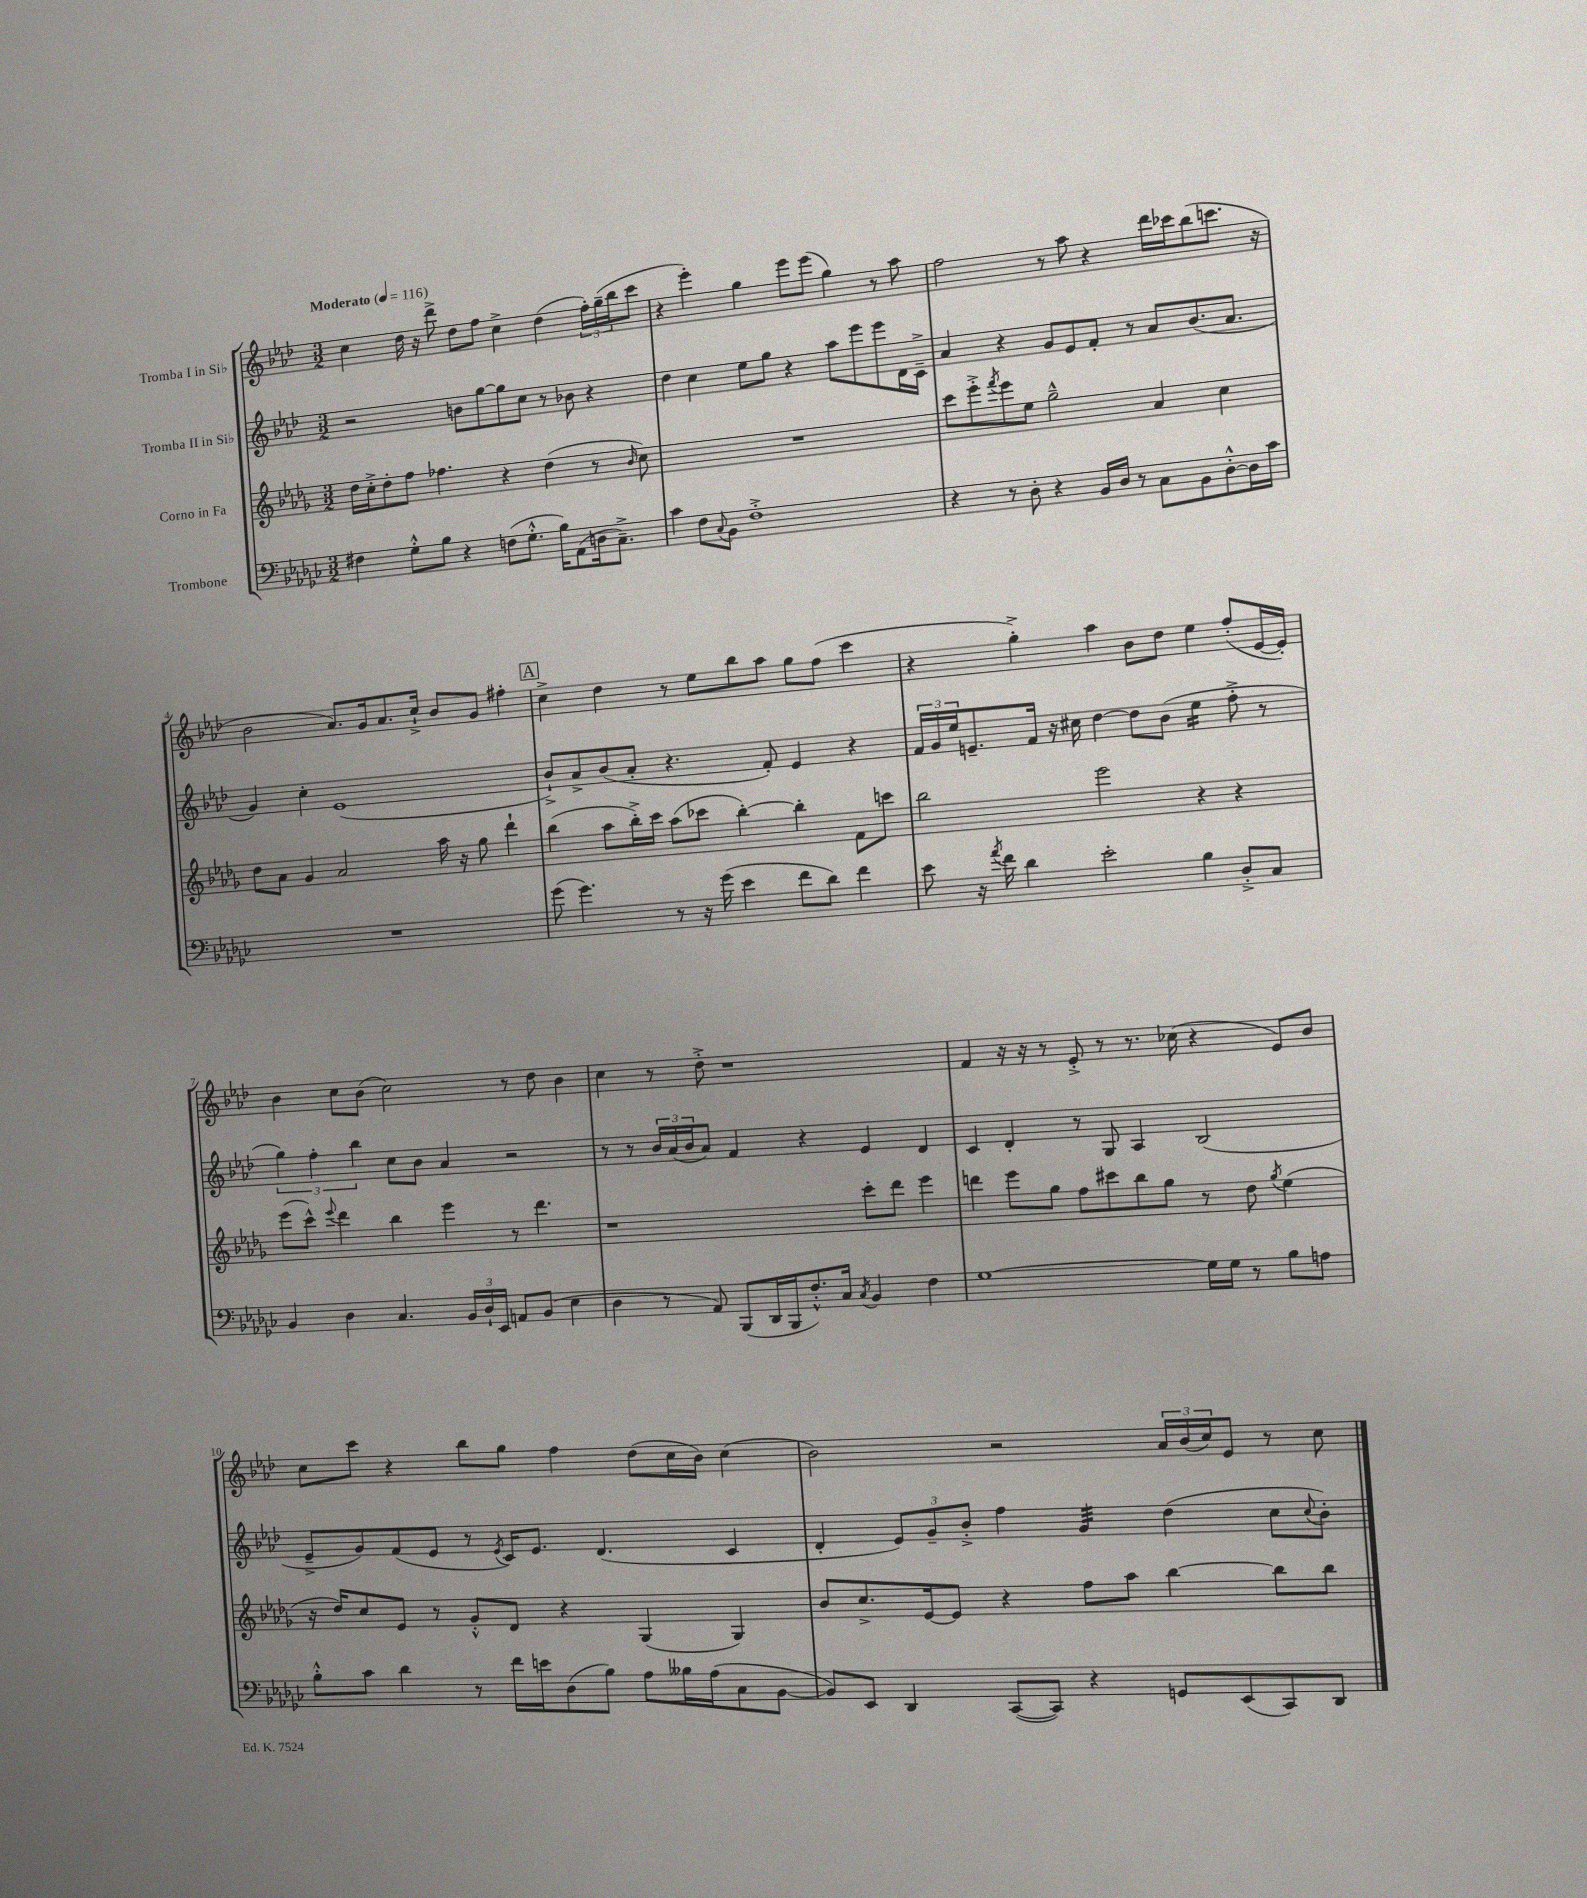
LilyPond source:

<<
\new StaffGroup <<
\new Staff = "s0" \with { instrumentName = "Tromba I in Sib" } {
    \clef treble \key aes \major \numericTimeSignature \time 3/2 \tempo "Moderato" 4 = 116
    c''4 des''16 r16 des'''8-> des''8 f''8 c''4-> des''4( \tuplet 3/2 { f''16-.) g''16--( bes''16 } c'''8 |
    r4 ees'''4-.) g''4 ees'''8 ees'''8( g''4) r8 aes''8 |
    f''2 r8 aes''8 r4 des'''16 ces'''16 bes''8( c'''8. r16 |
    bes'2 aes'8.) g'16 aes'8. c''16-!-> bes'8 g'8 fis''4-. |
    \mark \markup { \box "A" } c''4-> des''4 r8 ees''8 bes''8 aes''8 g''8 f''8( c'''4 |
    r4 g''4-.->) aes''4 bes'8 des''8 ees''4 f''8-.( ees'16~ ees'16-.) |
    bes'4 c''8 bes'8( c''2) r8 des''8 bes'4 |
    c''4 r8 des''8-.-> r1 |
    f'4 r16 r16 r8 ees'8-.-> r8 r8. ces''16( r4 ees'8) bes'8 |
    c''8 c'''8 r4 bes''8 g''8 f''4 des''8( c''16 bes'16) c''4( |
    bes'2) r2 \tuplet 3/2 { aes'16 bes'16( c''16) } ees'8 r8 c''8 \bar "|." |
}
\new Staff = "s1" \with { instrumentName = "Tromba II in Sib" } {
    \clef treble \key aes \major \numericTimeSignature \time 3/2
    r2 b'8 g''8~ g''8 c''8 r8 bes'8 r4 |
    des''4 c''4 ees''8 g''8 r4 aes''8 ees'''8 ees'''8 des'16 c'16---> |
    aes'4 r4 g'8 ees'8 f'8-. r8 aes'8 bes'8.( aes'8. |
    g'4) c''4-. ees'1( |
    \mark \markup { \box "A" } bes'8-!->) aes'8-> bes'8( aes'8-. r4. f'8-.) ees'4 r4 |
    \tuplet 3/2 { f'16 g'16 ees''16 } e'8.-- f'16 r16 cis''16 des''4~ des''8 bes'8( ees''4:16 f''8-.-> r8 |
    \tuplet 3/2 { g''4) f''4-. bes''4 } c''8 bes'8 aes'4 r2 |
    r8 r8 \tuplet 3/2 { bes'16 aes'16( bes'16 } aes'8) f'4 r4 ees'4 des'4 |
    c'4 des'4-. r8 g8 aes4 bes2( |
    ees'8---> g'8) f'8( ees'8 r8 \acciaccatura { ees'8 } c'16) ees'8. des'4.( c'4 |
    des'4-. \tuplet 3/2 { ees'8) g'8-- bes'8-.-> } f''4 g'4:32 des''4( c''8 \appoggiatura { c''8 } bes'8-.) \bar "|." |
}
\new Staff = "s2" \with { instrumentName = "Corno in Fa" } {
    \clef treble \key des \major \numericTimeSignature \time 3/2
    des''16 c''16-.-> des''8-. f''8 fes''4. r4 des''4( r8 \grace { bes'16 } c''8) |
    R1. |
    c'''8 ees'''8-.-> \acciaccatura { f'''8 } ees'''8 ees''8 ges''2---^ aes'4 c''4 |
    des''8 aes'8 ges'4 aes'2 aes''16 r16 ges''8 des'''4-! |
    \mark \markup { \box "A" } bes''4( aes''8 bes''16-.->) c'''16 aes''8( ces'''8 bes''4~-.) bes''4-. f'8 c'''8 |
    bes''2 ees'''2 r4 r4 |
    ees'''8( c'''8-^) \appoggiatura { ees'''8 } des'''4 bes''4 ees'''4 r8 des'''4. |
    r1 c'''8-. des'''8 ees'''4 |
    d'''4 ees'''8 ges''8 f''8 cis'''8 bes''8 ges''8 r8 des''8 \acciaccatura { ges''8 } ees''4( |
    r16 des''16) c''8 ees'8 r8 ges'8-.-^ des'8 r4 ges4( ges4) |
    bes'8 c''8.-> ees'16~ ees'8 r4 f''8 aes''8 bes''4~ bes''8 bes''8 \bar "|." |
}
\new Staff = "s3" \with { instrumentName = "Trombone" } {
    \clef bass \key ges \major \numericTimeSignature \time 3/2
    fis4 ges8-.-^ bes8 r4 f8( ges8.-.-^ bes16) aes,8( d16 ces8.--->) |
    ces'4 f8 \appoggiatura { ces8 } bes,8 f1-.-> |
    r4 r8 des8-. r4 bes,16 des16 r8 ces8 bes,8 des8~-.-^ des16 ces'16 |
    R1. |
    \mark \markup { \box "A" } ges'8( ges'4.) r8 r16 ges'16( ees'4 f'8 des'8) f'4 |
    ees'8 r16 \acciaccatura { aes'8 } f'16 des'4 ees'2-. bes4 des8-.-> ces8 |
    bes,4 des4 ces4. \tuplet 3/2 { bes,16 des16-! ees,16 } a,8 bes,8( ees4 |
    des4 r8 aes,8) bes,,8( des,16 bes,,16 f8.-.-^) ces16 \acciaccatura { ces8 } bes,4 f4 |
    ges1~ ges16 ges16 r8 bes8 a8 |
    bes8-.-^ ces'8 des'4 r8 f'16 e'16 des8( bes8) aes8 beses16 aes16( ces8 bes,8~ |
    bes,8) ees,8 des,4 ces,8~( ces,8) r4 g,8 ees,8( ces,8) des,8 \bar "|." |
}
>>
>>
